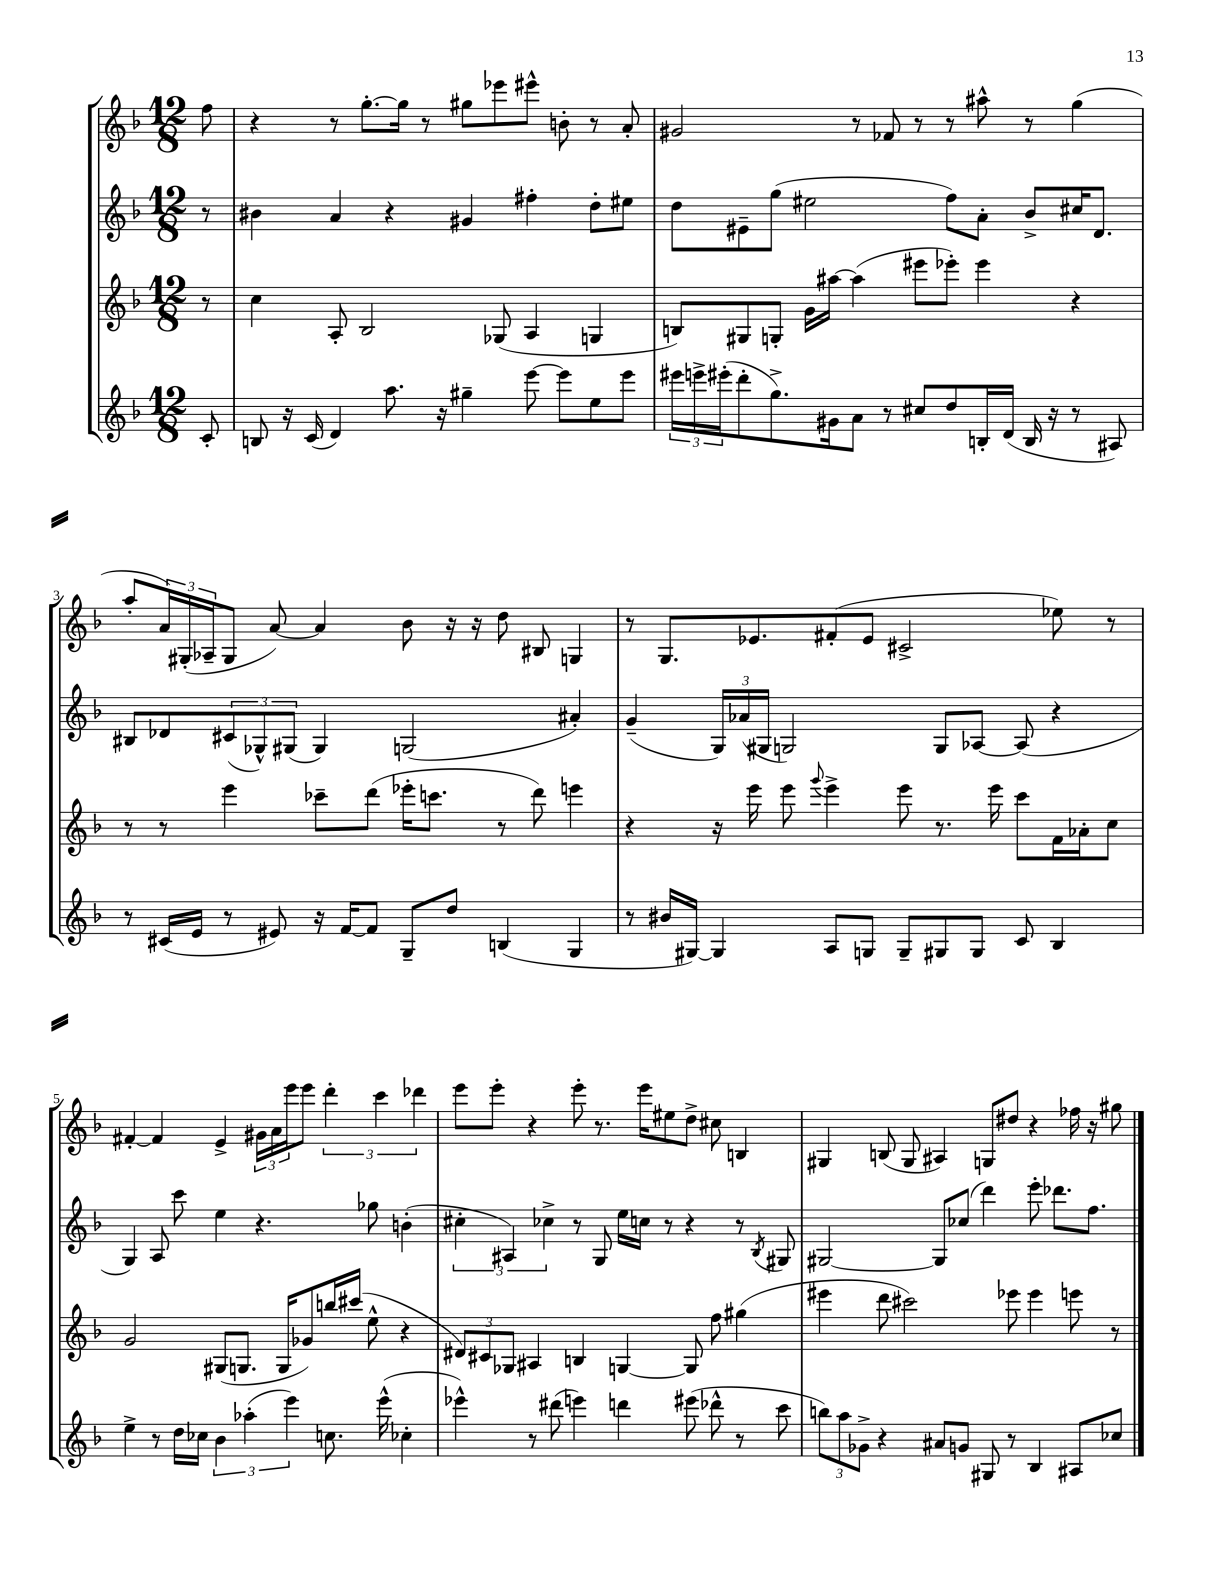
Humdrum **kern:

**kern	**kern	**kern	**kern
*staff4	*staff3	*staff2	*staff1
*clefG2	*clefG2	*clefG2	*clefG2
*k[b-]	*k[b-]	*k[b-]	*k[b-]
*M12/8	*M12/8	*M12/8	*M12/8
8c'/	8r	8r	8ff\
=	=	=	=
8B/	4cc\	4b#\	4r
16r	.	.	.
(16c/	.	.	.
4d/)	8A'/	4a/	8r
.	2B-/	.	[8.gg'\L
8.aa\	.	4r	.
.	.	.	16gg\]Jk
.	.	.	8r
16r	.	.	.
4gg#~\	.	4g#/	8gg#\L
.	(8G-/	.	8eee-\
[8eee\	4A/	4ff#'\	8eee#^^\J
8eee\]L	.	.	8b'\
8ee\	4G/	8dd'\L	8r
8eee\J	.	8ee#\J	8a'/
=	=	=	=
24eee#\LL	8B/L)	8dd\L	2g#/
24eee^\	.	.	.
(24eee#'\J	.	.	.
8ddd'\	8G#/	8e#~\	.
8.gg^\)	8G'/J	(8gg\J	.
.	16g\LL	2ee#\	.
16g#\k	[16aa#\JJ	.	.
8a\J	(4aa#\]	.	8r
8r	.	.	8f-/
8cc#/L	8eee#\L	.	8r
8dd/	8eee-'\J)	8ff\L)	8r
16B'/L	4eee-\	8a'\J	8aa#^^\
(16d/JJ	.	.	.
16B/	.	8b-^/L	8r
16r	.	.	.
8r	4r	16cc#/K	(4gg\
.	.	8.d/J	.
8A#/)	.	.	.
=	=	=	=
8r	8r	8B#/L	8aa'/L
(16c#/LL	8r	8d-/	24a/L)
.	.	.	(24G#'/
16e/JJ	.	.	.
.	.	.	24A-~/J
8r	4eee\	(12c#/	8G#/J
.	.	12G-^^/)	.
8e#/)	.	.	[8a/)
.	.	(12G#/J	.
16r	8ccc-~\L	4G#/)	4a/]
[16f/LK	.	.	.
8f/]J	(8ddd\J	.	.
8G~/L	16eee-'\LK	(2G/	8b-\
.	8.ccc\J	.	.
8dd/J	.	.	16r
.	.	.	16r
(4B/	8r	.	8dd\
.	8ddd\)	.	8B#/
4G/	4eee\	4a#'/)	4G/
=	=	=	=
8r	4r	(4g~/	8r
16b#/LL	.	.	8.G/L
[16G#/JJ)	.	.	.
4G#/]	16r	24G/LL)	.
.	.	(24a-/	.
.	16eee\	.	8.e-/
.	.	24G#/JJ	.
.	8eee\	2G/)	.
.	8qqggg/	.	.
8A/L	4eee^\	.	(8f#'/
8G/J	.	.	8e-/J
8G~/L	8eee\	.	2c#^/
8G#/	8.r	8G/L	.
8G#/J	.	[8A-/J	.
.	16eee\	.	.
8c/	8ccc\L	(8A-/]	.
4B-/	16f\L	4r	8ee-\)
.	16a-'\J	.	.
.	8cc\J	.	8r
=	=	=	=
4ee^\	2g/	4G/)	[4f#'/
8r	.	8A/	4f#/]
16dd\LL	.	8ccc\	.
16cc-\JJ	.	.	.
6b-\	(8G#/L	4ee\	4e^/
.	8.G/J	.	.
(6aa-'\	.	.	.
.	.	4.r	24g#\LL
.	.	.	24a\
.	16G/LK	.	.
6eee\)	.	.	24eee\J
.	8g-/)	.	8eee\J
8.cc\	16bb/L	.	6ddd'\
.	(16ccc#/JJ	.	.
.	8ee^^\	8gg-\	.
.	.	.	6ccc\
(16eee^^\	.	.	.
4cc-'\	4r	(4b'\	.
.	.	.	6ddd-\
=	=	=	=
4eee-^^\)	12d#/L)	6cc#'\	8eee\L
.	12c#/	.	.
.	.	.	8eee'\J
.	12G-/J	6A#/)	.
8r	4A#/	.	4r
.	.	6cc-^\	.
(8ddd#\	.	.	.
4eee\)	4B/	8r	8eee'\
.	.	8G/	8.r
4ddd\	[4G/	16ee\LL	.
.	.	16cc\JJ	16eee\LK
.	.	8r	8ee#\
(8eee#\	8G/]	4r	8dd^\J
8ddd-^^\	8ff\	.	8cc#\
8r	(4gg#\	8r	4B/
.	.	8qB-/	.
8ccc\	.	8G#/	.
=	=	=	=
12bb\L)	4eee#\	[2G#/	4G#/
12aa\	.	.	.
12g-^\J	.	.	.
4r	8ddd\	.	(8B/
.	2ccc#\)	.	8G#/
8a#/L	.	8G#/]L	4A#/)
8g/J	.	(8cc-/J	.
8G#/	.	4ddd\)	8G/L
8r	8eee-\	.	8dd#/J
4B-/	4eee-\	8eee'\	4r
.	.	8.ddd-\L	.
8A#/L	8eee\	.	16ff-\
.	.	8.ff\J	16r
8cc-/J	8r	.	8gg#\
==	==	==	==
*-	*-	*-	*-
